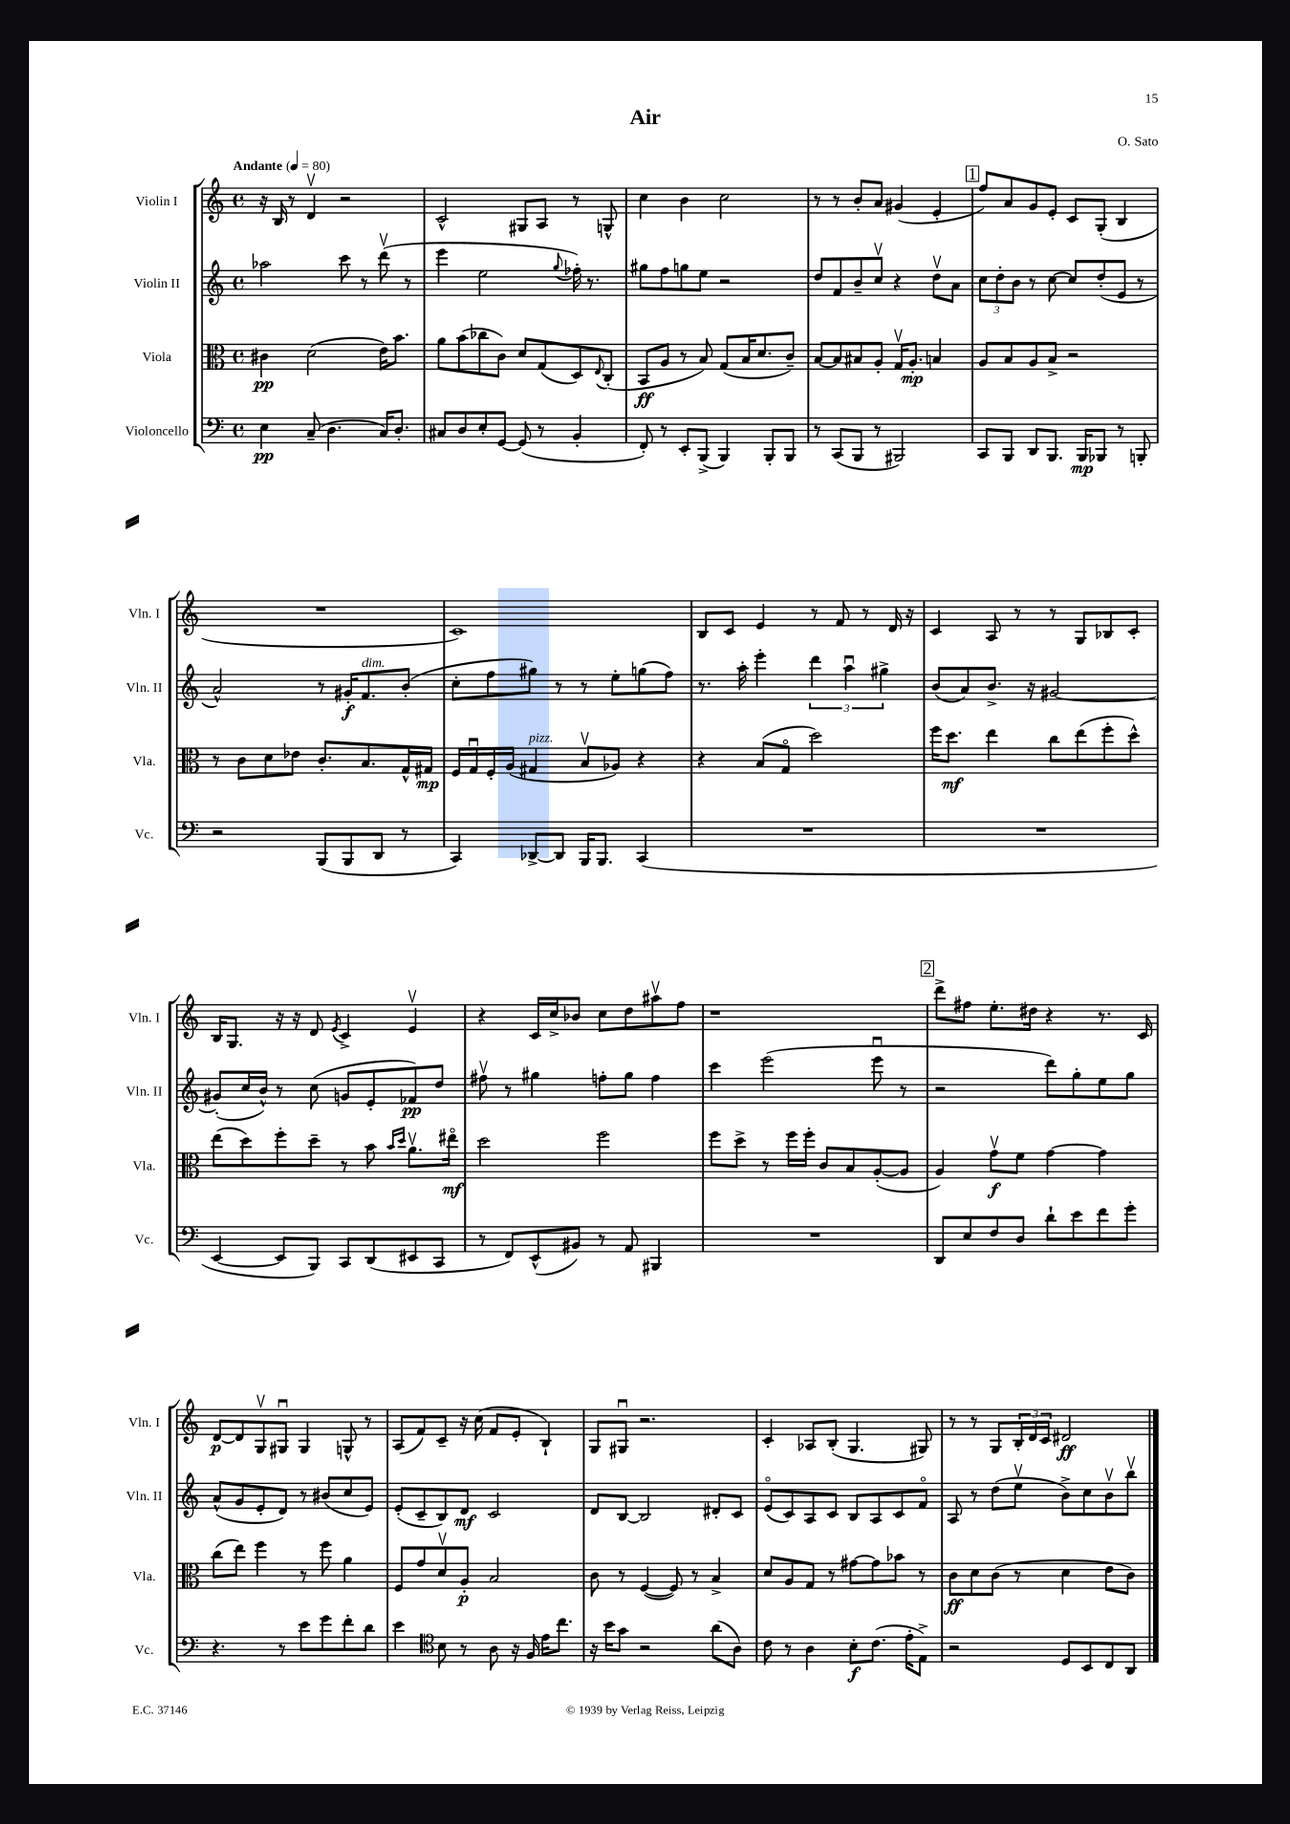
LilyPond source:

\header { title = "Air" composer = "O. Sato" }
<<
\new StaffGroup <<
\new Staff = "s0" \with { instrumentName = "Violin I" shortInstrumentName = "Vln. I" } {
    \clef treble \key c \major \defaultTimeSignature \time 4/4 \tempo "Andante" 4 = 80
    r16 b16 r8 d'4\upbow r2 |
    c'2-^ gis8 a8 r8 g8-^ |
    c''4 b'4 c''2 |
    r8 r8 b'8-. a'8 gis'4( e'4-. |
    \mark \markup { \box "1" } f''8) a'8 g'8 e'8-. c'8 g8-.( b4 |
    R1 |
    c'1) |
    b8 c'8 e'4 r8 f'8 r8 d'16 r16 |
    c'4 a8 r8 r8 g8 bes8 c'8-. |
    b16 g8. r16 r16 d'8 \acciaccatura { e'8 } c'4-> e'4\upbow |
    r4 c'16 c''16-> bes'8 c''8 d''8 ais''8\upbow f''8 |
    r1 |
    \mark \markup { \box "2" } d'''8-> fis''8 e''8.-. dis''16 r4 r8. c'16 |
    d'8~\p d'8 g8\upbow gis8\downbow gis4 g8-^ r8 |
    a8( f'8) c'8-- r16 c''16( f'8 e'8-. b4-!) |
    g8 gis8\downbow r2. |
    c'4-. aes8 b8-.( g4. gis8) |
    r8 r8 g8 \tuplet 3/2 { b16-. d'16 c'16 } dis'2\ff \bar "|." |
}
\new Staff = "s1" \with { instrumentName = "Violin II" shortInstrumentName = "Vln. II" } {
    \clef treble \key c \major \defaultTimeSignature \time 4/4
    aes''2 c'''8 r8 d'''8\upbow( r8 |
    e'''4 e''2 \appoggiatura { g''8 } fes''16-.) r8. |
    gis''8 f''8 g''8 e''8 r2 |
    d''8 f'8 b'8-- c''8\upbow r4 d''8\upbow a'8 |
    \mark \markup { \box "1" } \tuplet 3/2 { c''8 d''8-. b'8 } r8 c''8~ c''8 d''8-.( e'8 r8 |
    a'2-^) r8 gis'16-.\f f'8.^\markup { \italic "dim." } b'8-.( |
    c''8-. f''8 gis''8) r8 r8 e''8-. g''8( f''8) |
    r8. a''16-. e'''4-. \tuplet 3/2 { d'''4 a''4\downbow gis''4-> } |
    b'8( a'8) b'8.-> r16 gis'2~ |
    gis'8-.( c''16 b'16-^) r8 c''8( g'8 e'8-. fes'8\pp) d''8 |
    fis''8\upbow r8 gis''4 f''8-. gis''8 f''4 |
    c'''4 e'''2( e'''8\downbow r8 |
    \mark \markup { \box "2" } r2 d'''8) g''8-. e''8 g''8 |
    a'8-^( g'8 e'8-. d'8) r8 bis'8( c''8 e'8) |
    e'8-.( c'8-- b8) d'8\mf c'2 |
    d'8 b8~ b2 dis'8-. c'8 |
    e'8\flageolet( c'8) a8 c'8 b8 a8 c'8 f'8\flageolet |
    a8 r8 d''8( e''8\upbow b'8->) c''8 b'8\upbow b''8\upbow \bar "|." |
}
\new Staff = "s2" \with { instrumentName = "Viola" shortInstrumentName = "Vla." } {
    \clef alto \key c \major \defaultTimeSignature \time 4/4
    cis'4\pp d'2( e'16) b'8. |
    a'8 b'8( ces''8 c'8) d'8 g8( d8) \appoggiatura { e8 } c8-.( |
    b,8\ff a8 r8 b8) g8( b16 d'8. c'8--) |
    b8~ b8 bis8 a8-. g16\upbow a8.-.\mp b4 |
    \mark \markup { \box "1" } a8 b8 a8 b8-> r2 |
    r8 c'8 d'8 ees'8 c'8.-. b8. g16-^ gis16\mp |
    f16 g16\downbow f16-. a16( gis4^\markup { \italic "pizz." } b8\upbow aes8) r4 |
    r4 b8( g8\flageolet d''2) |
    f''16 d''8.\mf e''4 c''8 e''8( f''8-. d''8-^) |
    e''8( d''8) f''8-. d''8-- r8 b'8 \grace { b'16 d''16 } a'8.\upbow eis''16\flageolet\mf |
    d''2 f''2 |
    f''8 d''8-> r8 f''16 f''16-. c'8 b8 a8~-.( a8 |
    \mark \markup { \box "2" } a4) g'8\upbow\f f'8 g'4~ g'4 |
    c''8( e''8) f''4 r8 f''8 a'4 |
    f8 g'8 d'8\upbow a8-.\p b2 |
    c'8 r8 f4~( f8) r8 b4-> |
    d'8 a8 g8 r8 gis'8~ gis'8 bes'8 r8 |
    c'8\ff d'8 c'8( r8 d'4 e'8 c'8) \bar "|." |
}
\new Staff = "s3" \with { instrumentName = "Violoncello" shortInstrumentName = "Vc." } {
    \clef bass \key c \major \defaultTimeSignature \time 4/4
    e4\pp c8--( d4. c16) d8.-. |
    cis8 d8 e8-. g,8~ g,8( r8 b,4-. |
    f,8-.) r8 e,8-. b,,8->( b,,4) b,,8-. b,,8 |
    r8 c,8( b,,8 r8 bis,,2) |
    \mark \markup { \box "1" } c,8 b,,8 d,8 b,,8. b,,16\mp bes,,8 r8 b,,8-. |
    r2 b,,8( b,,8 d,8 r8 |
    c,4) des,8~-> des,8 b,,16 b,,8. c,4( |
    R1 |
    R1 |
    e,4~ e,8 b,,8) c,8 d,8( eis,8 c,8 |
    r8 f,8) e,8-^( bis,8) r8 a,8 bis,,4 |
    R1 |
    \mark \markup { \box "2" } d,8 e8 f8 d8 d'8-! e'8 f'8 g'8-. |
    r4. r8 e'8 g'8 f'8-. d'8 |
    e'4 \clef tenor b8 r8 a8 r16 f16 e'16 c''8. |
    r16 b'16 g'8 r2 a'8( a8) |
    c'8 r8 a4 b8-.\f c'8.( e'16-. e8->) |
    r2 d8 b,8 c8 a,8 \bar "|." |
}
>>
>>
\layout { \context { \Score \remove "Bar_number_engraver" } }
